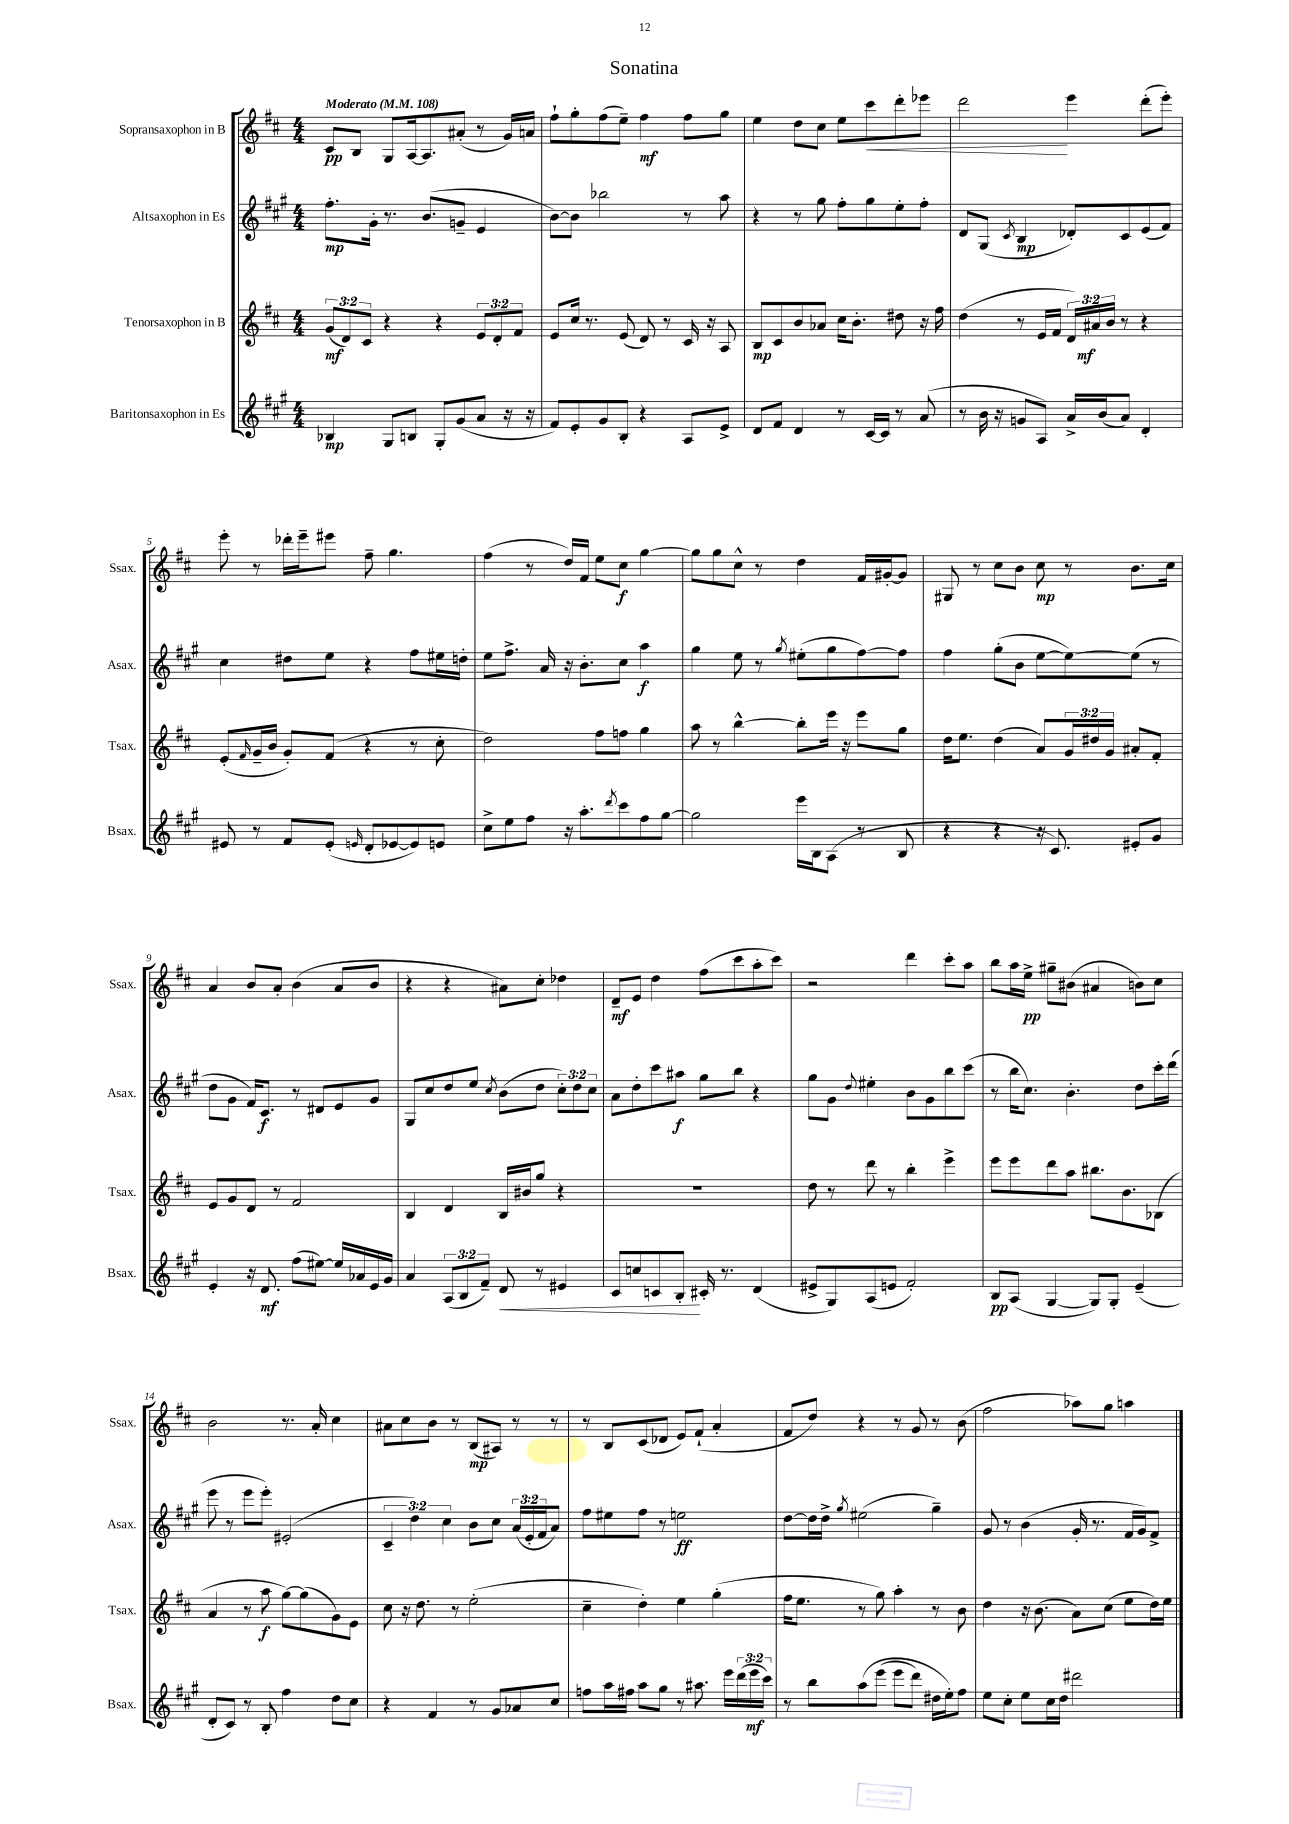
\header { title = "Sonatina" }
<<
\new StaffGroup <<
\new Staff = "s0" \with { instrumentName = "Sopransaxophon in B" shortInstrumentName = "Ssax." } {
    \clef treble \key d \major \numericTimeSignature \time 4/4 \tempo "Moderato" 4 = 108
    cis'8\pp b8 g8 a16~ a8. ais'8-.( r8 g'16) a'16 |
    fis''8-! g''8-. fis''8( e''8--) fis''4\mf fis''8 g''8 |
    e''4 d''8 cis''8 e''8 cis'''8\< d'''8-. ees'''8 |
    d'''2\! e'''4 d'''8-.( e'''8-.) |
    e'''8-. r8 des'''16-. e'''16-- eis'''8 fis''8-- g''4. |
    fis''4( r8 d''16) fis'16 e''8 cis''8\f g''4~ |
    g''8 g''8 cis''8-^ r8 d''4 fis'16 gis'16~-. gis'8 |
    gis8 r8 cis''8 b'8 cis''8\mp r8 b'8. cis''16 |
    a'4 b'8 a'8-. b'4( a'8 b'8 |
    r4 r4 ais'8) cis''8-. des''4 |
    d'8--\mf e'8 d''4 fis''8( cis'''8 a''8-. cis'''8) |
    r2 d'''4 cis'''8-. a''8 |
    b''8 a''16 e''16->\pp gis''8-- bis'8( ais'4 b'8) cis''8 |
    b'2 r8. a'16-. cis''4 |
    ais'8 cis''8 b'8 r8 b8\mp( ais8) r8 r8 |
    r8 b8 cis'8( des'8 e'8) fis'8-!( a'4-. |
    fis'8 d''8) r4 r8 g'8 r8 b'8( |
    fis''2 aes''8) g''8 a''4 \bar "|." |
}
\new Staff = "s1" \with { instrumentName = "Altsaxophon in Es" shortInstrumentName = "Asax." } {
    \clef treble \key a \major \numericTimeSignature \time 4/4 \override Staff.TupletNumber.text = #tuplet-number::calc-fraction-text
    fis''8.-.\mp gis'16-. r8. b'8.( g'8-- e'4 |
    b'8~) b'8 bes''2 r8 a''8 |
    r4 r8 gis''8 fis''8-. gis''8 e''8-. fis''8-. |
    d'8 gis8( \acciaccatura { cis'8 } b4\mp des'8-.) cis'8 e'8( fis'8) |
    cis''4 dis''8 e''8 r4 fis''8 eis''16 d''16-. |
    e''8 fis''8.-> a'16 r16 b'8.-. cis''8 a''4\f |
    gis''4 e''8 r8 \acciaccatura { gis''8 } eis''8-.( gis''8 fis''8~) fis''8 |
    fis''4 gis''8-.( b'8 e''8~ e''8~) e''8( r8 |
    d''8 gis'8 fis'16) cis'8.\f r8 dis'8 e'8 gis'8 |
    gis8 cis''8 d''8 e''8 \acciaccatura { cis''8 } b'8( d''8 \tuplet 3/2 { cis''8-.) d''8 cis''8 } |
    a'8 d''8-. cis'''8 ais''8\f gis''8 b''8 r4 |
    gis''8 gis'8 \appoggiatura { d''8 } eis''4-. b'8 gis'8 b''8 cis'''8( |
    r8 b''16 cis''8.) b'4.-. d''8 cis'''16-. d'''16( |
    e'''8 r8 e'''8 e'''8-.) eis'2-.( |
    \tuplet 3/2 { cis'4-- d''4) cis''4 } b'8 cis''8 \tuplet 3/2 { a'16( e'16-. fis'16 } a'8) |
    fis''8 eis''8 fis''8 r8 e''2\ff |
    d''8~ d''16 d''16-> \acciaccatura { gis''8 } eis''2( gis''4--) |
    gis'8 r8 b'4( gis'16-. r8. fis'16 gis'16) fis'8-> \bar "|." |
}
\new Staff = "s2" \with { instrumentName = "Tenorsaxophon in B" shortInstrumentName = "Tsax." } {
    \clef treble \key d \major \numericTimeSignature \time 4/4 \override Staff.TupletNumber.text = #tuplet-number::calc-fraction-text
    \tuplet 3/2 { g'8\mf( d'8) cis'8 } r4 r4 \tuplet 3/2 { e'8 d'8-. fis'8 } |
    e'8 cis''16 r8. e'8( d'8) r8 cis'16 r16 a8 |
    b8\mp cis'8 b'8 aes'8 cis''16 b'8.-. dis''8 r16 fis''16 |
    d''4( r8 e'16 fis'16 \tuplet 3/2 { d'16) ais'16\mf b'16 } r8 r4 |
    e'8-.( \grace { fis'16 } g'16-- b'16 g'8-.) fis'8( r4 r8 cis''8-. |
    d''2) fis''8 f''8 g''4 |
    a''8 r8 b''4~-^ b''8-. e'''16 r16 e'''8 g''8 |
    d''16 e''8. d''4( a'8) \tuplet 3/2 { g'16 dis''16 g'16 } ais'8-. fis'8-. |
    e'8 g'8 d'8 r8 fis'2 |
    b4 d'4 b16 bis'16 g''8 r4 |
    r1 |
    d''8 r8 d'''8 r8 b''4-. e'''4-> |
    e'''8 e'''8 d'''8 a''8 bis''8. b'8. bes8( |
    a'4 r8 a''8\f g''8~) g''8( g'8) e'8 |
    cis''8 r16 d''8. r8 e''2-.( |
    cis''4-- d''4-.) e''4 g''4-.( |
    fis''16 e''8. r8 g''8) a''4-. r8 b'8 |
    d''4 r16 b'8.( a'8) cis''8( e''8 d''16) e''16 \bar "|." |
}
\new Staff = "s3" \with { instrumentName = "Baritonsaxophon in Es" shortInstrumentName = "Bsax." } {
    \clef treble \key a \major \numericTimeSignature \time 4/4 \override Staff.TupletNumber.text = #tuplet-number::calc-fraction-text
    bes4\mp gis8 b8 gis8-. gis'8( a'8 r16 r16 |
    fis'8) e'8-. gis'8 b8-. r4 a8 e'8-> |
    d'8 fis'8 d'4 r8 cis'16~ cis'16 r8 a'8( |
    r8 b'16 r16 g'8 a8) a'16-> b'16( a'8) d'4-. |
    eis'8 r8 fis'8 eis'8-.( \grace { e'16 } d'8-. ees'8~ ees'8) e'8 |
    cis''8-> e''8 fis''8 r16 a''8.-. \acciaccatura { d'''8 } cis'''8 fis''8 gis''8~ |
    gis''2 e'''16 b16 a8( r8 b8 |
    r4 r4 r16 cis'8.) eis'8-. gis'8 |
    e'4-. r16 d'8.\mf fis''8( eis''8~) eis''16 aes'16 e'16 gis'16 |
    a'4 \tuplet 3/2 { a8( b8 fis'8--) } d'8\< r8 eis'4 |
    cis'8 c''8 c'8 b8-.\! cis'16-. r8. d'4( |
    eis'8-> gis8) a8( e'8 fis'2-.) |
    b8\pp a8( gis4~ gis8) gis8-. e'4--( |
    d'8-. cis'8) r8 b8-. fis''4 d''8 cis''8 |
    r4 fis'4 r8 gis'8 aes'8 cis''8 |
    f''8 a''16 fis''16 a''8 gis''8 r8 ais''8. e'''16 \tuplet 3/2 { d'''16( e'''16\mf cis'''16) } |
    r8 b''8 a''8\( e'''8( e'''8 d'''8) dis''16 e''16-.\) fis''8 |
    e''8 cis''8-. e''8 cis''16 d''16 dis'''2 \bar "|." |
}
>>
>>
